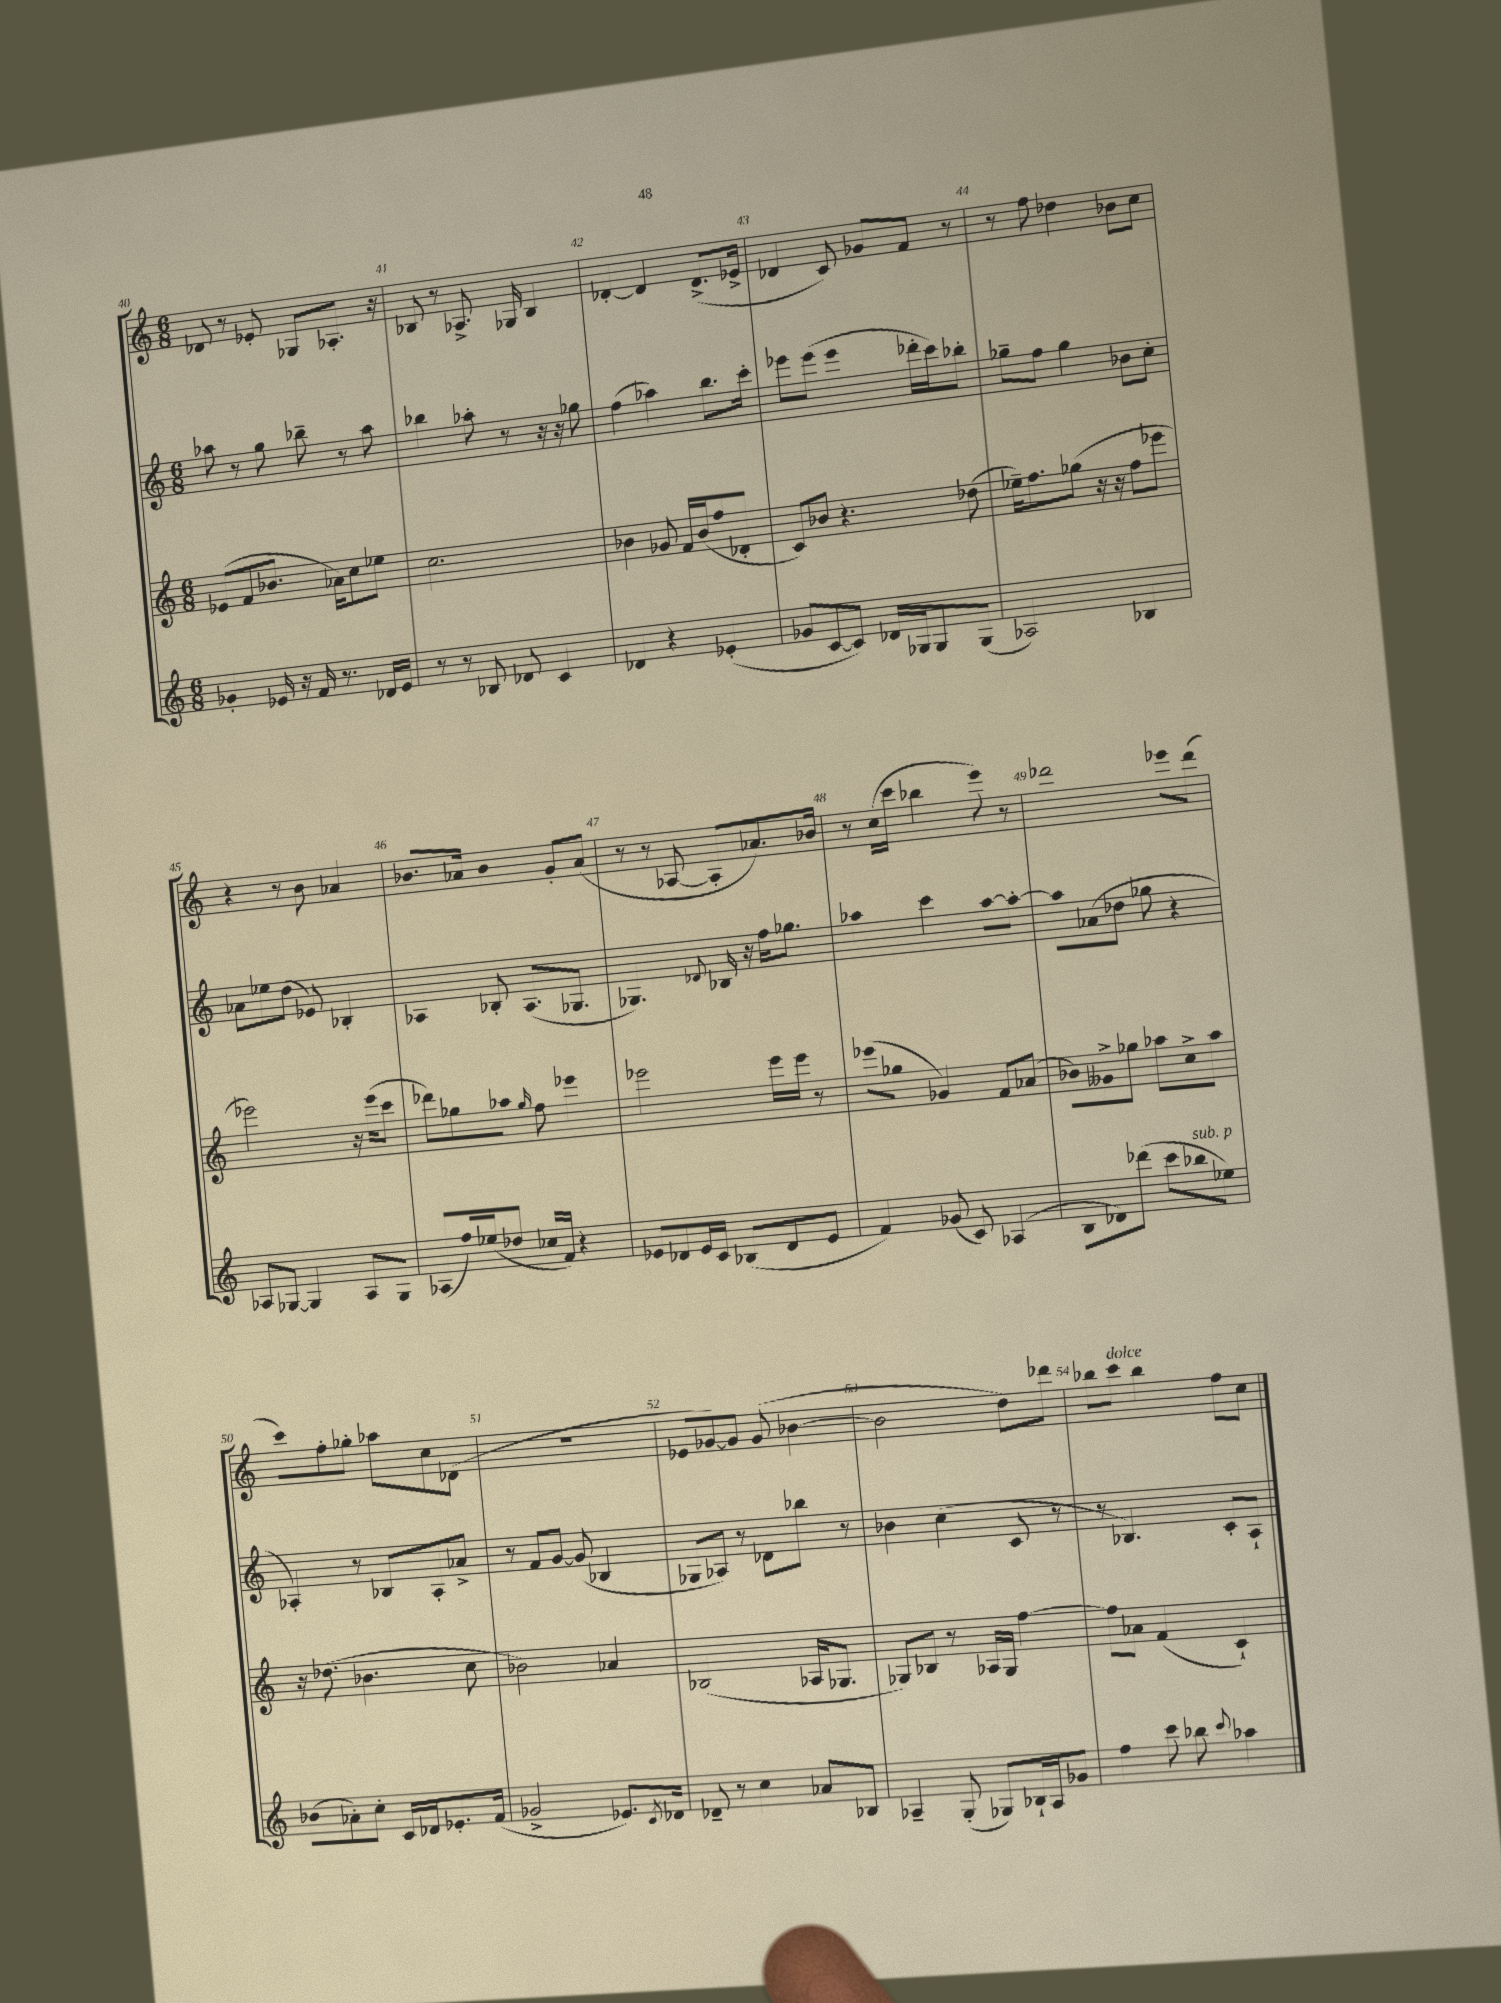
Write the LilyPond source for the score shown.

<<
\new StaffGroup <<
\new Staff = "s0" {
    \clef treble \key c \major \numericTimeSignature \time 6/8
    des'8 r8 ees'8-. ges8 aes8.-. r16 |
    bes8 r8 aes8.-> ges16 bes4 |
    des'4~-. des'4 des'8.->( ees'16-> |
    des'4 c'8) ges'8 f'8 r8 |
    r8 f''8 des''4 bes'8 c''8 |
    r4 r8 b'8 aes'4 |
    bes'8. aes'16 bes'4 g'8-. aes'8( |
    r8 r8 aes8~ aes8-. aes'8.) bes'16 |
    r8 c''16( c'''16 bes''4 e'''8) r8 |
    des'''2 ees'''8 des'''8( |
    c'''8) f''8-. ges''8-. aes''8 c''8 des'8( |
    R2. |
    ees'8 ges'8~) ges'8 ges'8( bes'4~ |
    bes'2 d''8) des'''8 |
    bes''8 c'''8^\markup { \italic "dolce" } bes''4 f''8 c''8 \bar "|." |
}
\new Staff = "s1" {
    \clef treble \key c \major \numericTimeSignature \time 6/8
    aes''8 r8 g''8 bes''8-- r8 aes''8 |
    bes''4 aes''8-. r8 r16 r16 ges''8 |
    f''4( aes''4) b''8. c'''16-. |
    ees'''8 ees'''8( ees'''4 des'''16-. c'''16) bes''8-. |
    ges''8-- f''8 ges''4 bes'8 c''8-. |
    aes'8 ees''8 d''8( ees'8) bes4-. |
    aes4 bes8-. aes8.( ges8. |
    ges4.) \appoggiatura { des'8 } bes16 r16 f''16 ges''8. |
    aes''4 c'''4 aes''8~ aes''8~-. |
    aes''8 aes'8( des''8 ges''8 r4 |
    aes4-.) r8 bes8 aes8-. aes'8-> |
    r8 f'8 g'8~ g'8( bes4 |
    ges8 aes8) r8 des'8 bes''8 r8 |
    bes'4 c''4( c'8 r8 |
    r8 bes4.) c'8-. a8-! \bar "|." |
}
\new Staff = "s2" {
    \clef treble \key c \major \numericTimeSignature \time 6/8
    ees'8( f'8 bes'8. aes'16) c''8 ees''8 |
    c''2. |
    bes'4 ges'8 f'16 bes'16( f''8 des'8-. |
    c'8) bes'8 r4. des''8( |
    ees''16--) f''8. ges''8( r16 r16 f''8 ees'''8 |
    ees'''2) r16 ees'''16( c'''8 |
    des'''8) ges''8 aes''8 \grace { ges''16 } f''8 ees'''4 |
    ees'''2 ees'''16 ees'''16 r8 |
    ees'''8( ges''8 ges'4) f'8 aes'8( |
    bes'8) geses'8-> ges''8 aes''8 c''8-> aes''8 |
    r16 des''8.( bes'4. c''8 |
    bes'2) aes'4 |
    bes2( aes16 ges8. |
    ges8) bes8 r8 aes16 ges16 f''4~ |
    f''8 aes'8 f'4( c'4-!) \bar "|." |
}
\new Staff = "s3" {
    \clef treble \key c \major \numericTimeSignature \time 6/8
    ges'4-. ees'16 r16 f'16 r8. des'16 ees'16 |
    r8 r8 bes8 des'8 c'4 |
    des'4 r4 ees'4-.( |
    ges'8 c'8~ c'8) des'16 ges16 ges8 ges8( |
    aes2) bes4 |
    aes8 ges8~ ges4 aes8 ges8 |
    aes8( f''16) ees''16( des''8 ces''16 f'16) r4 |
    ees'8 des'8 ees'16 c'16 bes8( des'8 ees'8 |
    f'4) ges'8( c'8) aes4( |
    b8 des'8) des'''8( c'''8 bes''8^\markup { \italic "sub. p" } ees''8) |
    bes'8( aes'8-.) c''8-. c'16 des'16 ees'8.-. f'16( |
    ges'2-> ees'8.) \acciaccatura { c'8 } des'16 |
    des'8-- r8 c''4 aes'8 bes8 |
    aes4-- g8-.( ges8) bes16-! aes16 ges'8 |
    f''4 c'''8 bes''8 \appoggiatura { c'''8 } aes''4 \bar "|." |
}
>>
>>
\layout { \context { \Score currentBarNumber = #40 \override BarNumber.break-visibility = ##(#f #t #t) barNumberVisibility = #all-bar-numbers-visible } }
